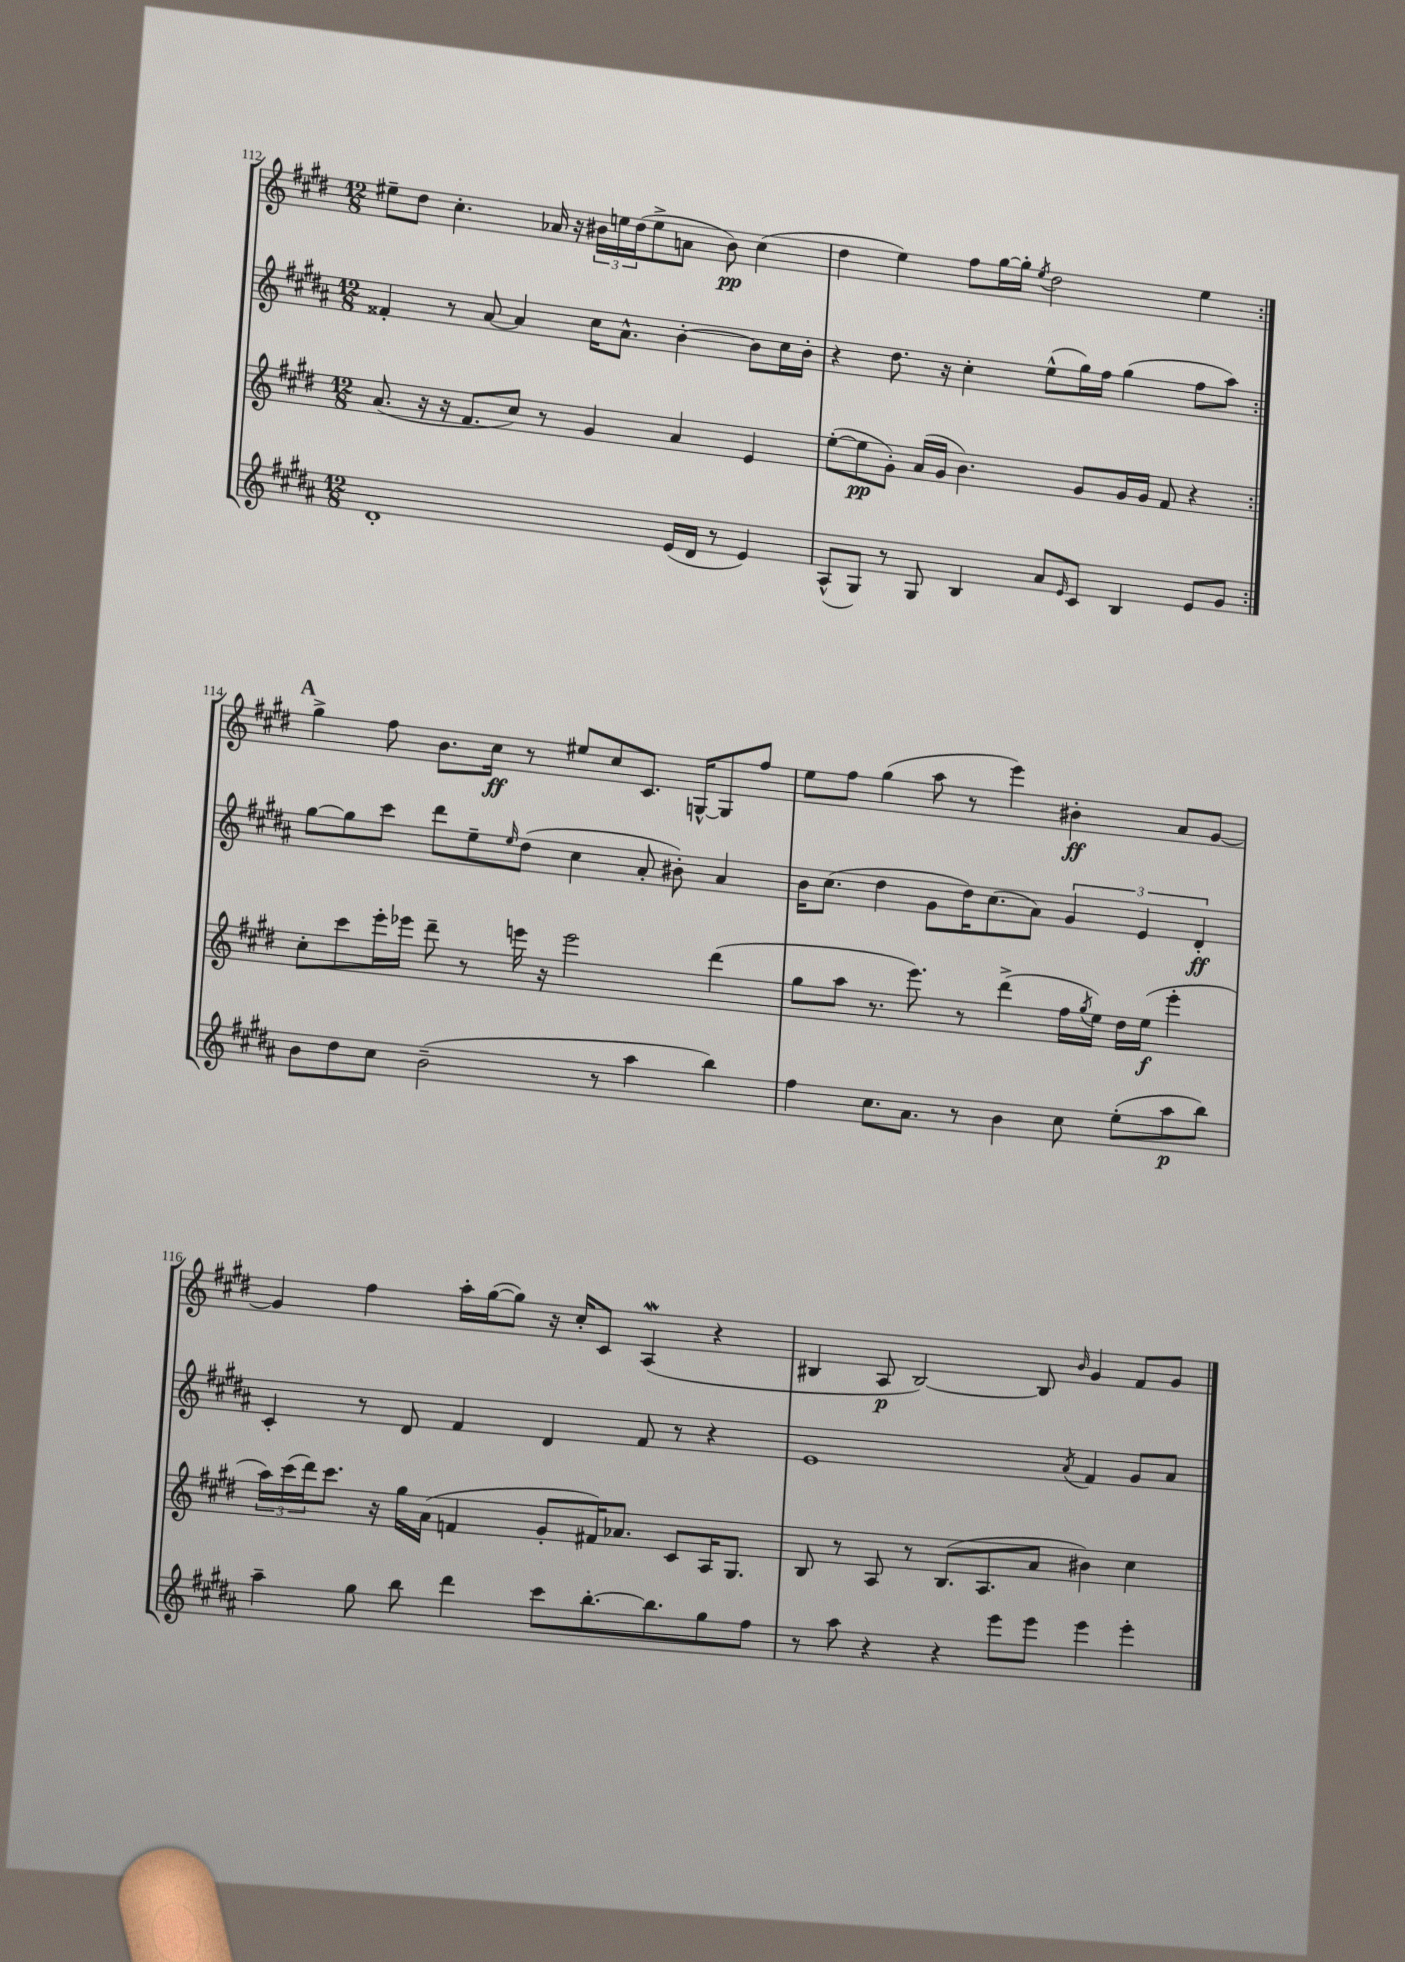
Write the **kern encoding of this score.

**kern	**dynam	**kern	**dynam	**kern	**dynam	**kern	**dynam
*part4	*part4	*part3	*part3	*part2	*part2	*part1	*part1
*staff4	*staff4	*staff3	*staff3	*staff2	*staff2	*staff1	*staff1
*clefG2	*	*clefG2	*	*clefG2	*	*clefG2	*
*k[f#c#g#d#a#]	*	*k[f#c#g#d#]	*	*k[f#c#g#d#a#]	*	*k[f#c#g#d#]	*
*M12/8	*	*M12/8	*	*M12/8	*	*M12/8	*
=112	=112	=112	=112	=112	=112	=112	=112
1d#'	.	(8.a/	.	4f##X'/	.	8ee#X~\L	.
.	.	.	.	.	.	8dd#\J	.
.	.	16r	.	.	.	.	.
.	.	16r	.	8r	.	4.cc#'\	.
.	.	8.f#/L	.	.	.	.	.
.	.	.	.	[8a#/	.	.	.
.	.	8cc#/J)	.	4a#/]	.	.	.
.	.	8r	.	.	.	16a-X/	.
.	.	.	.	.	.	16r	.
.	.	4g#/	.	16cc#\KL	.	24b#X\LL	.
.	.	.	.	.	.	24een\	.
.	.	.	.	8.a#^^\J	.	.	.
.	.	.	.	.	.	(24dd#\J	.
.	.	.	.	.	.	8ee^\	.
(16e/LL	.	4a/	.	[4b'\	.	8an\J	.
16d#/JJ	.	.	.	.	.	.	.
8r	.	.	.	.	.	8b#\)	pp
4e/)	.	4e/	.	8b\L]	.	(4cc#\	.
.	.	.	.	16cc#\L	.	.	.
.	.	.	.	16b'\JJ	.	.	.
=113	=113	=113	=113	=113	=113	=113	=113
(8A#^^/L	.	([8ee'\L	.	4r	.	4dd#\	.
8G#/J)	.	8ee\]	pp	.	.	.	.
8r	.	8g#'\J)	.	8.dd#\	.	4ee\)	.
8G#/	.	(16a/LL	.	.	.	.	.
.	.	16g#/JJ	.	16r	.	.	.
4B/	.	4.b\)	.	4cc#'\	.	8ff#\L	.
.	.	.	.	.	.	[16gg#\L	.
.	.	.	.	.	.	16gg#'\JJ]	.
.	.	.	.	.	.	8qee/	.
8a#/L	.	.	.	(8ee^^\L	.	2dd#\	.
16qqe/	.	.	.	.	.	.	.
8c#/J	.	8g#/L	.	16gg#\L)	.	.	.
.	.	.	.	16ff#\JJ	.	.	.
4B/	.	16g#/L	.	(4gg#\	.	.	.
.	.	16g#/JJ	.	.	.	.	.
.	.	8f#/	.	.	.	.	.
8e/L	.	4r	.	8ff#\L	.	4ee\	.
8g#/J	.	.	.	8aa#\J)	.	.	.
!!LO:LB:g=z
!!LO:REH:place=s1:t=A
=114:|!	=114:|!	=114:|!	=114:|!	=114:|!	=114:|!	=114:|!	=114:|!
8b\L	.	8cc#'\L	.	[8gg#\L	.	4gg#^\	.
8dd#\	.	8ccc#\	.	8gg#\]	.	.	.
8cc#\J	.	16eee'\L	.	8ccc#\J	.	8ff#\	.
.	.	16eee-X\JJ	.	.	.	.	.
(2b~\	.	8ddd#~\	.	8ddd#\L	.	8.b\L	.
.	.	8r	.	8ee~\	.	.	.
.	.	.	.	.	.	16cc#\Jk	ff
.	.	.	.	16qqee/	.	.	.
.	.	16eeen\	.	(8dd#\J	.	8r	.
.	.	16r	.	.	.	.	.
.	.	2eee\	.	4cc#\	.	8ee#X/L	.
8r	.	.	.	.	.	8cc#/	.
4aa#\	.	.	.	8a#'/	.	8.c#/J	.
.	.	.	.	8b#X'\)	.	.	.
.	.	.	.	.	.	[16Gn^^/KL	.
4bb\)	.	(4ddd#\	.	4a#/	.	8G/]	.
.	.	.	.	.	.	8ff#/J	.
=115	=115	=115	=115	=115	=115	=115	=115
4ff#\	.	8gg#\L	.	16b\KL	.	8ee\L	.
.	.	.	.	(8.cc#\J	.	.	.
.	.	8aa\J	.	.	.	8ff#\J	.
8.cc#\L	.	8.r	.	4dd#\	.	(4gg#\	.
8.a#\J	.	8.eee\)	.	.	.	.	.
.	.	.	.	8g#\L	.	8aa\	.
8r	.	8r	.	16dd#\K)	.	8r	.
.	.	.	.	(8.cc#\	.	.	.
4b\	.	(4ddd#^\	.	.	.	4eee\)	.
.	.	.	.	8a#\J)	.	.	.
8cc#\	.	16ff#\LL	.	6g#/	.	4b#X'\	ff
.	.	8qgg#/	.	.	.	.	.
.	.	16ee\JJ)	.	.	.	.	.
(8ee'\L	.	16dd#\LL	.	.	.	.	.
.	.	.	.	6e/	.	.	.
.	.	(16ee\JJ	f	.	.	.	.
8aa#\	p	4eee'\	.	.	.	8a/L	.
.	.	.	.	6d#'/	ff	.	.
8bb\J)	.	.	.	.	.	[8g#/J	.
!!LO:LB:g=z
=116	=116	=116	=116	=116	=116	=116	=116
4aa#~\	.	24aa\LL)	.	4c#'/	.	4g#/]	.
.	.	(24ccc#\	.	.	.	.	.
.	.	24ddd#\J)	.	.	.	.	.
.	.	8.ccc#\J	.	.	.	.	.
8gg#\	.	.	.	8r	.	4ff#\	.
.	.	16r	.	.	.	.	.
8bb\	.	16gg#\LL	.	8d#/	.	.	.
.	.	(16a\JJ	.	.	.	.	.
4ddd#\	.	4fn/	.	4f#/	.	16aa'\LL	.
.	.	.	.	.	.	([16gg#\J	.
.	.	.	.	.	.	8gg#\J])	.
8ccc#\L	.	8g#'/L	.	4d#/	.	16r	.
.	.	.	.	.	.	16cc#'/KL	.
[8.bb'\	.	16f#X/K)	.	.	.	8c#/J	.
.	.	8.a-X/J	.	.	.	.	.
.	.	.	.	8f#/	.	(4Aw/	.
8.bb\]	.	.	.	.	.	.	.
.	.	8c#/L	.	8r	.	.	.
8gg#\	.	16A/K	.	4r	.	4r	.
.	.	8.G#/J	.	.	.	.	.
8ff#\J	.	.	.	.	.	.	.
=117	=117	=117	=117	=117	=117	=117	=117
8r	.	8B/	.	1e	.	4B#X/	.
8aa#\	.	8r	.	.	.	.	.
4r	.	8A/	.	.	.	8A/	p
.	.	8r	.	.	.	[2B#/)	.
4r	.	(8.B/L	.	.	.	.	.
.	.	8.A/	.	.	.	.	.
8eee\L	.	.	.	.	.	.	.
8eee\J	.	8a/J	.	.	.	8B#/]	.
.	.	.	.	8qa#/	.	16qqb/	.
4eee\	.	4b#X\)	.	4f#/	.	4g#/	.
4eee'\	.	4cc#\	.	8g#/L	.	8f#/L	.
.	.	.	.	8a#/J	.	8g#/J	.
==	==	==	==	==	==	==	==
*-	*-	*-	*-	*-	*-	*-	*-
